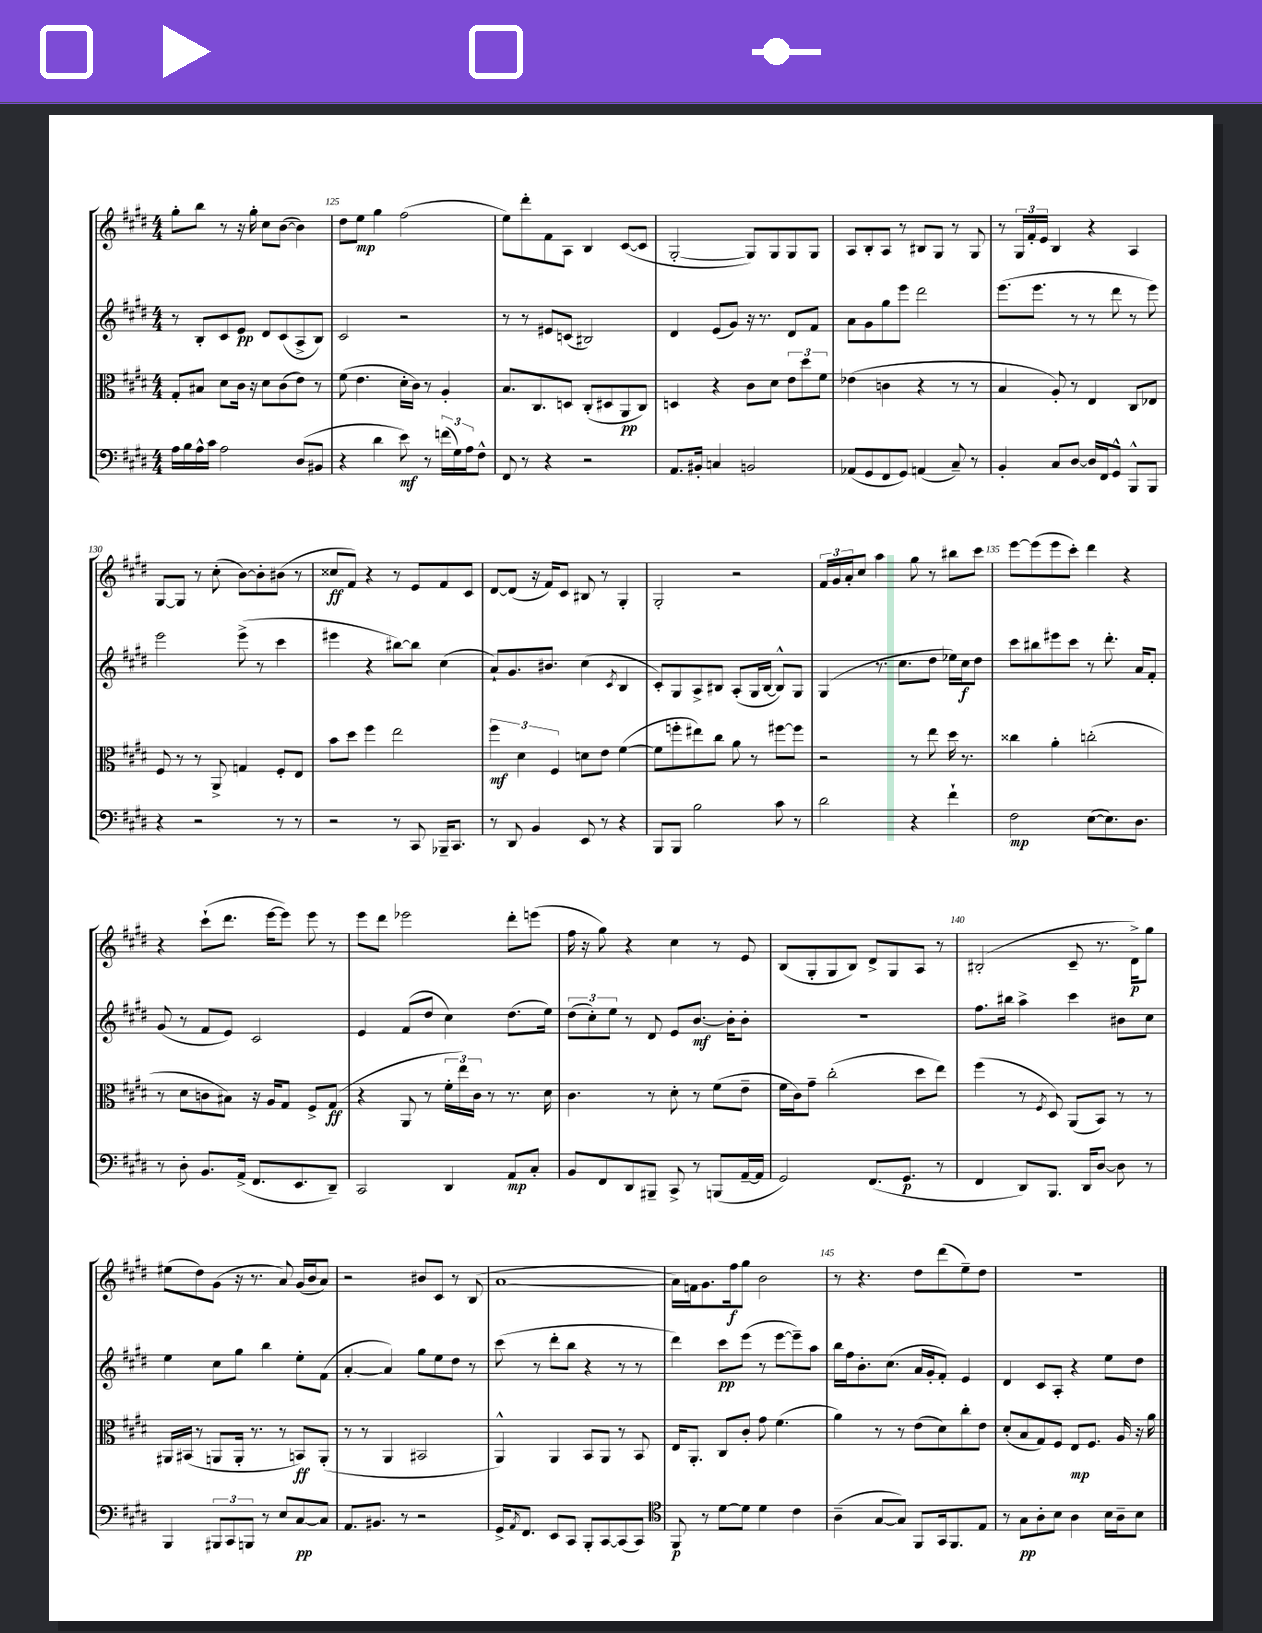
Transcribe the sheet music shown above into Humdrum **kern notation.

**kern	**kern	**kern	**kern
*staff4	*staff3	*staff2	*staff1
*clefF4	*clefC3	*clefG2	*clefG2
*k[f#c#g#d#]	*k[f#c#g#d#]	*k[f#c#g#d#]	*k[f#c#g#d#]
*M4/4	*M4/4	*M4/4	*M4/4
16A	8G#'	8r	8gg#'
16B	.	.	.
16A^^	8B#	8B'	8bb
16c#	.	.	.
2A	8d#	8c#	8r
.	16c#	8e	16r
.	16r	.	16gg#'
.	8d#	8d#	8cc#
.	(8c#	(8c#	([8b
(8D#	8e)	8A^	4b])
8BB#	8r	8B)	.
=	=	=	=
4r	(8f#	2c#	8dd#
.	4.e	.	8ee
4d#	.	.	4gg#
8e)	16d#'	2r	(2ff#
.	16c#)	.	.
8r	8r	.	.
(24f	4A'	.	.
24G#)	.	.	.
24A	.	.	.
8F#^^	.	.	.
=	=	=	=
8FF#	8.B	8r	8ee)
8r	.	8r	8ddd#'
.	8.C#	.	.
4r	.	8e#	8f#
.	8D	(8c	8A
2r	(8C#'	2B#)	4B
.	8D#	.	.
.	8AA	.	([8c#
.	8C#)	.	8c#]
=	=	=	=
8.AA	4D	4d#	[2G#'
16BB#'	.	.	.
4C	4r	(8e	.
.	.	8g#)	.
2BB	8c#	16r	8G#])
.	.	8.r	.
.	8d#	.	8G#
.	12e	8d#	8G#
.	12dd#	.	.
.	.	8f#	8G#
.	12f#	.	.
=	=	=	=
(8AA-	(4e-	8a	8A
8GG#	.	8g#	8B'
8FF#	4c	8gg#	8A
8GG#)	.	8eee	8r
(4AA	4r	2ddd#	8B#
.	.	.	8G#
8C#~)	8r	.	8r
8r	8r	.	8G#
=	=	=	=
4BB'	4B	(8.eee	8r
.	.	.	24G#
.	.	.	24f#'
.	.	8.eee	.
.	.	.	24e
8C#	8A')	.	4B
[8D#	8r	8r	.
16D#]	4E	8r	4r
16FF#	.	.	.
8GG#^^	.	8ddd#	.
8BBB^^	8C#	8r	4A
8BBB	8E-	8eee)	.
=	=	=	=
4r	8F#	2eee	[8G#
.	8r	.	8G#]
2r	8r	.	8r
.	8AA^	.	(8cc#'
.	4G	(8eee^	[8b)
.	.	8r	8b']
8r	8F#'	4ccc#	(8b#
8r	8E	.	8r
=	=	=	=
2r	8b	4eee#	8cc##
.	8dd#	.	8f#)
.	4ff#	4r	4r
8r	2ee	[8bb#)	8r
8CC#	.	8bb#]	8e
16BBB-~	.	(4cc#	8f#
8.CC#	.	.	.
.	.	.	8c#
=	=	=	=
8r	6ff#	8a`)	[8d#
8DD#	.	8.g#	(8d#]
.	6d#	.	.
4BB	.	.	16r
.	.	8.b#	16f#)
.	6F#	.	.
.	.	.	8c#
8EE	8d	(4cc#	8B#
8r	8e	.	8r
.	.	8qc#	.
4r	([4f#	4B	4G#'
=	=	=	=
8BBB	8f#]	8c#')	2G#'
8BBB	8ff'	8G#	.
2B	8ee#)	8A^	.
.	8cc#	8B#	.
.	8a	(8A'	2r
.	8r	16G#	.
.	.	[16B#	.
8c#	[8ff#	8B#^^])	.
8r	8ff#]	8G#	.
=	=	=	=
2d#	2r	(4G#	24f#
.	.	.	24g#
.	.	.	24a'
.	.	.	8cc#
.	.	8.r	4aa
.	.	8.cc#	.
4r	8r	.	8gg#
.	8ee	8dd#	8r
4f#`	16dd#	16ee-)	8bb#
.	8.r	16cc#	.
.	.	8dd#	8ccc#
=	=	=	=
2F#	4cc##	8ccc#	[8eee
.	.	8bb#	(8eee]
.	4a'	8eee#	8eee
.	.	8ccc#	8ccc#')
([8E	(2cc'	8r	4ddd#
8.E])	.	8.ddd#'	.
.	.	.	4r
8.D#	.	16a	.
.	.	8f#'	.
=	=	=	=
8r	8r	(8g#	4r
8D#'	8d#	8r	.
8.BB	8c	8f#	(8ccc#`
.	8B#)	8e)	8.ddd#
(16AA^	.	.	.
8.FF#	16r	2c#	.
.	16A	.	[16eee
.	8G#	.	8eee])
8.EE	.	.	.
.	8F#^	.	8eee
8DD#~)	(8G#	.	8r
=	=	=	=
2CC#	4r	4e	8eee
.	.	.	8ddd#
.	8AA	(8f#	2eee-
.	8r	8dd#	.
4DD#	24f#'	4cc#)	.
.	24ee)	.	.
.	24c#	.	.
.	8r	.	.
8AA	8.r	(8.dd#	8ddd#'
8C#'	.	.	(8eee
.	16d#	16ee)	.
=	=	=	=
8BB	4.c#	(12dd#	16ff#
.	.	.	16r
.	.	12cc#')	.
8FF#	.	.	8gg#)
.	.	12ee	.
8DD#	.	8r	4r
8BBB#~	8r	8d#	.
8CC#^	8d#'	8e	4cc#
8r	8r	[8.b	.
(8BBB	(8f#	.	8r
.	.	16b']	.
[16AA~	8e~	8b'	8e
16AA]	.	.	.
=	=	=	=
2GG#)	16f#	1r	(8B
.	16c#)	.	.
.	8g#~	.	8G#'
.	(2cc#'	.	8G#
.	.	.	8B)
(8.FF#	.	.	8d#^
.	.	.	8G#
8.GG#	.	.	.
.	8dd#	.	8A
8r	8ee)	.	8r
=	=	=	=
4FF#	(4ff#	8.ff#	(2B#'
.	.	16bb#	.
8DD#)	8r	4aa^	.
.	8qF#	.	.
8.BBB	8D#)	.	.
.	(8AA	4ccc#	8c#~
16DD#	.	.	.
[8D#	8BB)	.	8.r
8D#]	8r	8b#	.
.	.	.	16d#^)
8r	8r	8cc#	8gg#
=	=	=	=
4BBB	16AA#	4ee	(8ee#
.	(16BB#	.	.
.	8r	.	8dd#)
12BBB#	8AA	8cc#	(8g#
12CC#	.	.	.
.	16AA'	8gg#	16r
12BBB	.	.	.
.	8.r	.	8.r
8r	.	4bb	.
8E	8r	.	8a)
[8C#	8BB)	8ee'	(16g#
.	.	.	16b
8C#]	(8AA'	(8f#	8a)
=	=	=	=
8.AA	8r	[4a'	2r
.	8r	.	.
8.BB#	.	.	.
.	4AA	4a])	.
8r	.	.	.
2r	2BB#	8gg#	8b#
.	.	8ee	8c#
.	.	8dd#	8r
.	.	8r	(8B
=	=	=	=
16GG#^	4AA^^)	(8ccc#	[1a
8qAA	.	.	.
8.FF#	.	.	.
.	.	8r	.
8EE	4AA	8ddd#'	.
8CC#	.	8bb	.
8BBB'	8BB	4r	.
[8CC#	8AA	.	.
(8CC#]	8r	8r	.
8CC#)	8BB	8r	.
=	=	=	=
*clefC4	*	*	*
8FF#	16E	4ddd#)	16a])
.	8.AA'	.	16f
8r	.	.	8.g#
[8d#	8C#	8ccc#	.
.	.	.	16ff#
8d#]	8c#'	(8eee	8gg#
4d#	8g#	8r	2b
.	(4.f#	[8eee	.
4c#	.	8eee~])	.
.	.	8aa	.
=	=	=	=
(4A~	4a)	16bb	8r
.	.	16ff#	.
.	.	8.b'	4.r
[8G#	8r	.	.
.	.	(8.cc#	.
8G#])	8r	.	.
8FF#	(8e	16a	8dd#
.	.	16g#'	.
16GG#	8d#)	8f#')	(8ddd#
8.FF#	.	.	.
.	8cc#'	4e	8ee~)
8E	8e	.	8dd#
=	=	=	=
8r	(8d#'	4d#	1r
8G#	8B	.	.
8A'	8G#)	8c#	.
8B	8F#	8A'	.
4A	8E	4r	.
.	8.F#	.	.
16B	.	8ee	.
16A~	16A	.	.
8B	16r	8dd#	.
.	16a	.	.
==	==	==	==
*-	*-	*-	*-
